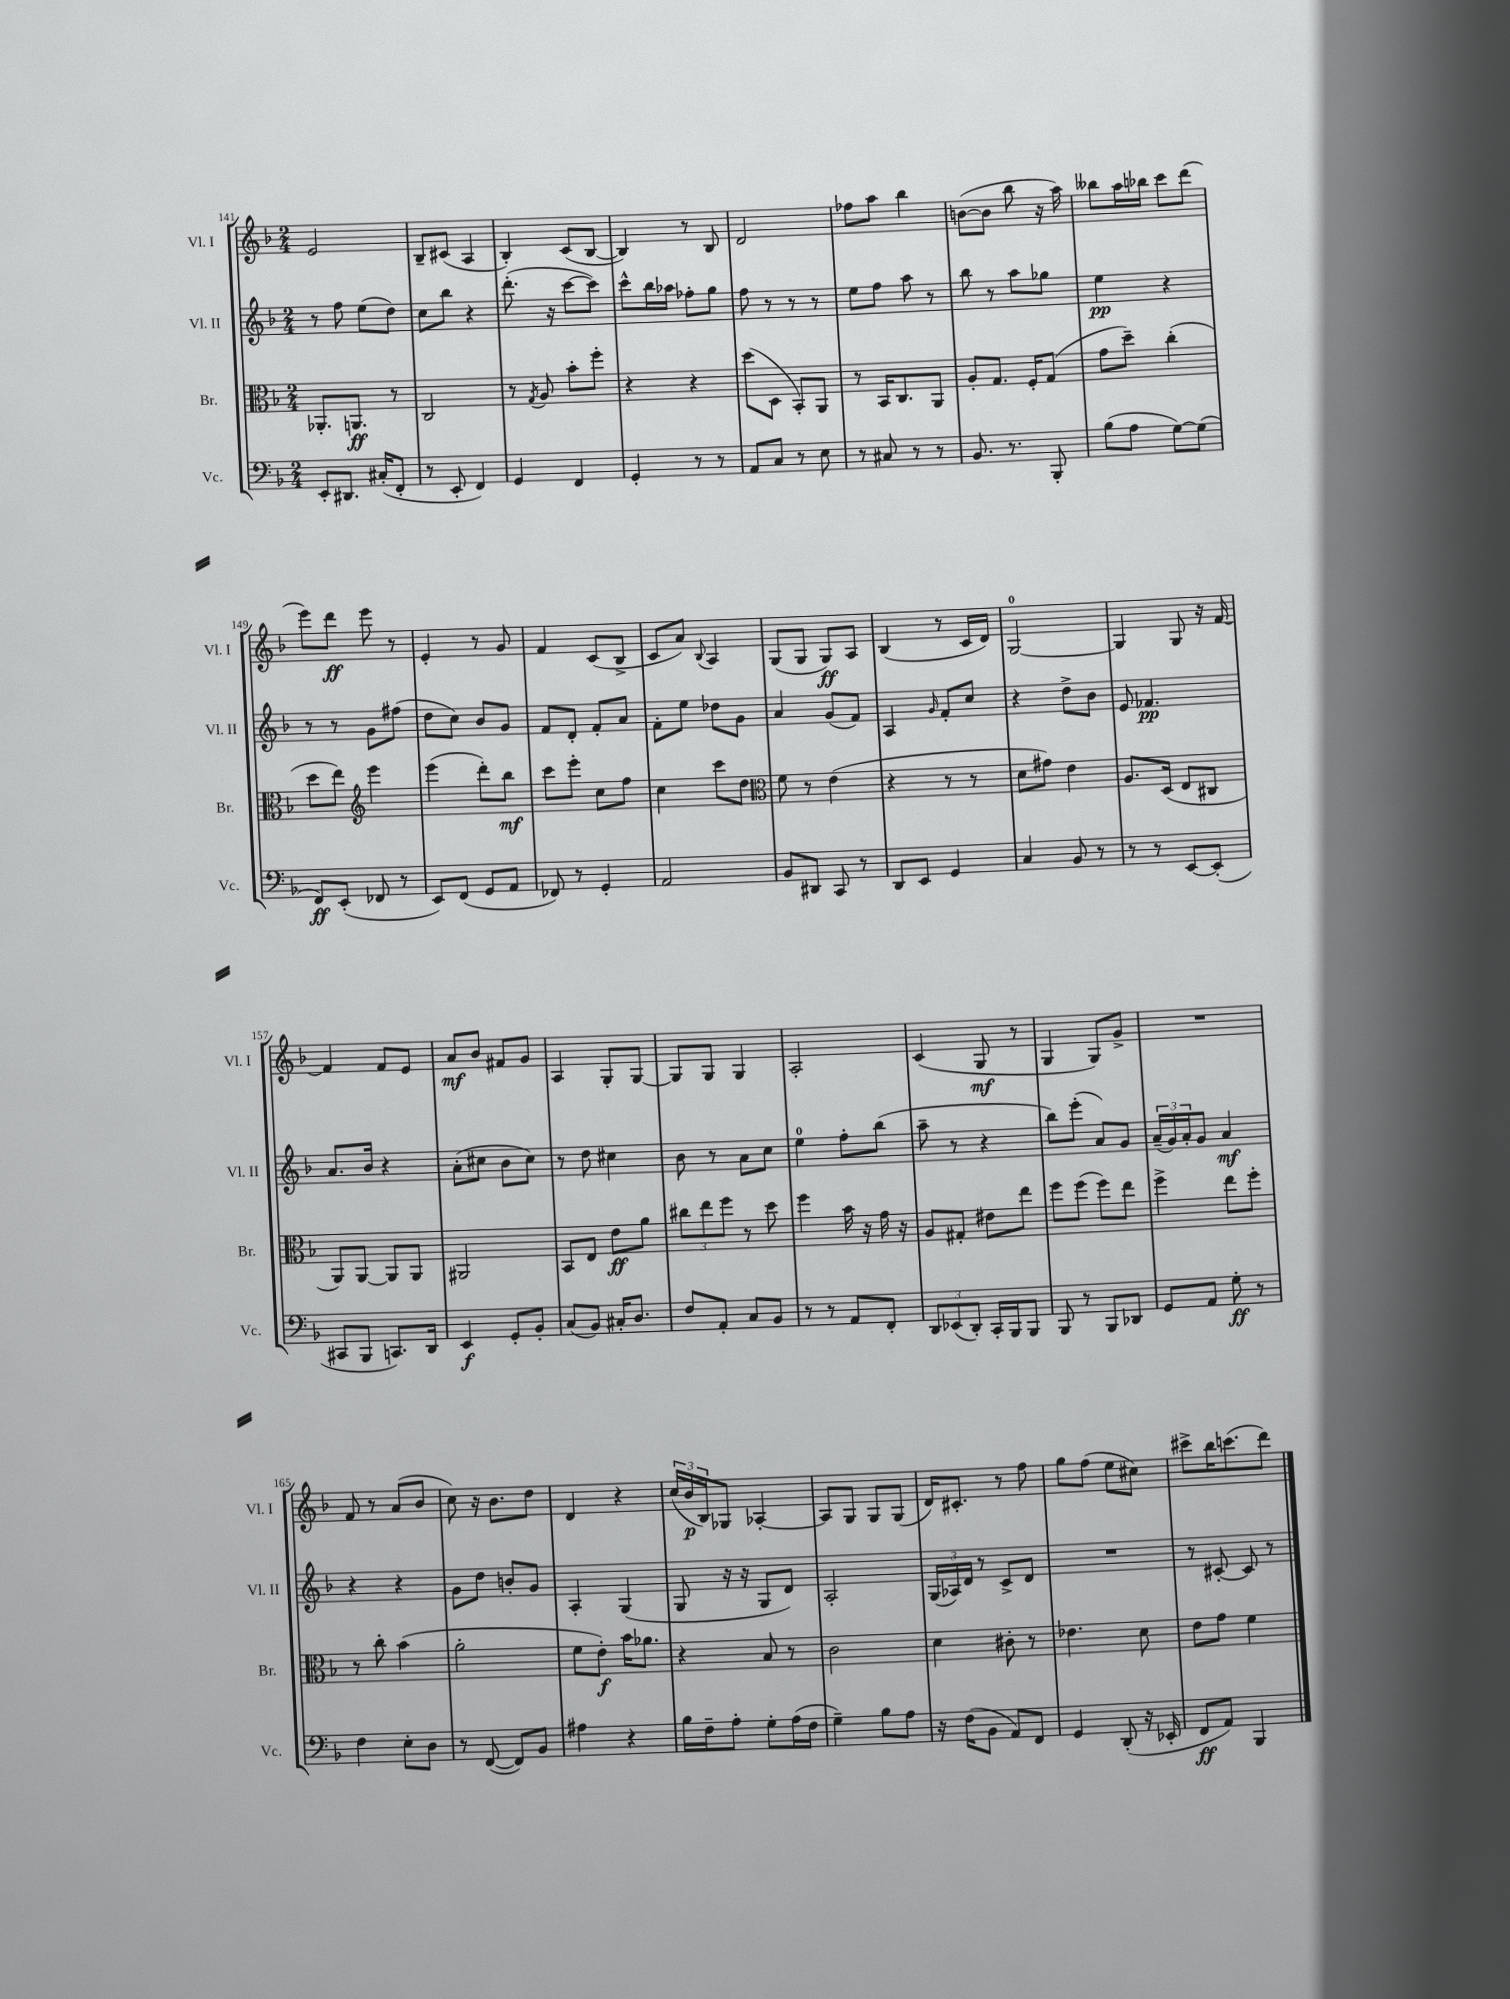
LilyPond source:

<<
\new StaffGroup <<
\new Staff = "s0" \with { instrumentName = "Vl. I" shortInstrumentName = "Vl. I" } {
    \clef treble \key f \major \numericTimeSignature \time 2/4
    e'2 |
    bes8-- cis'8( a4 |
    bes4-.) c'8( bes8~ |
    bes4) r8 bes8 |
    d'2 |
    fes''8 a''8 bes''4 |
    b'8~( b'8 bes''8 r16 a''16) |
    beses''8 a''16 bes''16 c'''8 d'''8( |
    e'''8) d'''8\ff e'''8 r8 |
    e'4-. r8 g'8 |
    f'4 c'8( bes8-> |
    c'8 a'8) \appoggiatura { bes8 } a4 |
    g8( g8 g8\ff) a8 |
    bes4( r8 c'16 d'16) |
    g2-0~ |
    g4 g8 r16 f'16~ |
    f'4 f'8 e'8 |
    a'8\mf bes'8 fis'8 g'8 |
    a4 g8-. g8~ |
    g8 g8 g4 |
    a2-. |
    c'4( g8\mf r8 |
    g4 g8) g'8-> |
    R2 |
    f'8 r8 a'8( bes'8 |
    c''8) r16 bes'8. d''8 |
    d'4 r4 |
    \tuplet 3/2 { c''16( bes'16\p bes16) } ges8 aes4~-. |
    aes8 g8 g8 g8( |
    d'16) cis'8.-. r8 f''8 |
    g''8 f''8( e''8 cis''8) |
    cis'''8-> bes''16 c'''8.( d'''8) \bar "|." |
}
\new Staff = "s1" \with { instrumentName = "Vl. II" shortInstrumentName = "Vl. II" } {
    \clef treble \key f \major \numericTimeSignature \time 2/4
    r8 f''8 e''8( d''8) |
    c''8 bes''8 r4 |
    d'''8.-.( r16 c'''8~ c'''8) |
    c'''8-^ bes''16 aes''16 fes''8-. g''8 |
    f''8 r8 r8 r8 |
    e''8 f''8 a''8 r8 |
    bes''8 r8 a''8 ges''8 |
    e''4\pp r4 |
    r8 r8 g'8 fis''8( |
    d''8 c''8) bes'8 g'8 |
    f'8 d'8-. f'8-. a'8 |
    f'8-. e''8 des''8 g'8 |
    a'4 g'8( f'8) |
    a4 \grace { g'16 } f'8-. c''8 |
    r4 d''8-> bes'8 |
    e'8 fes'4.\pp |
    a'8. bes'16 r4 |
    a'8-.( cis''8 bes'8 cis''8) |
    r8 d''8 cis''4 |
    bes'8 r8 a'8 c''8 |
    e''4-0 f''8-. bes''8( |
    a''8-- r8 r4 |
    bes''8) e'''8-.( a'8) g'8 |
    \tuplet 3/2 { a'16--( g'16) a'16-. } g'8 a'4\mf |
    r4 r4 |
    g'8 d''8 b'8-. g'8 |
    a4-. g4( |
    g8 r16 r16 g8 d'8) |
    a2-. |
    \tuplet 3/2 { g16( aes16) d'16 } r8 c'8-> d'8 |
    R2 |
    r8 cis'8~-. cis'8 r8 \bar "|." |
}
\new Staff = "s2" \with { instrumentName = "Br." shortInstrumentName = "Br." } {
    \clef alto \key f \major \numericTimeSignature \time 2/4
    aes,8.-. a,8.\ff r8 |
    c2 |
    r8 \acciaccatura { g8 } a8 bes'8-. f''8-. |
    r4 r4 |
    d''8( d8 bes,8-.) a,8 |
    r8 bes,16 c8. a,8 |
    a8-. g8. f16-. g8( |
    g'8 d''8--) c''4-.( |
    d''8 e''8) \clef treble e'''4 |
    e'''4( d'''8-.) bes''8\mf |
    c'''8 e'''8-. c''8 f''8 |
    c''4 c'''8 d''8 |
    \clef alto f'8 r8 e'4( |
    r4 r8 r8 |
    d'8 gis'8) e'4 |
    a8. d16( e8 cis8 |
    a,8) a,8~ a,8 a,8 |
    ais,2 |
    bes,8 e8 e'8\ff a'8 |
    \tuplet 3/2 { cis''8 e''8 f''8 } r8 d''8 |
    f''4 bes'16 r16 g'16 r16 |
    a8 gis8-. eis'8 e''8 |
    f''8 f''8( f''8) e''8 |
    f''4-> e''8 f''8-. |
    r8 c''8-. bes'4( |
    a'2-. |
    f'8 e'8-.\f) bes'16 aes'8. |
    r4 bes8 r8 |
    c'2 |
    d'4 cis'8-. r8 |
    ees'4. d'8 |
    e'8 g'8 f'4 \bar "|." |
}
\new Staff = "s3" \with { instrumentName = "Vc." shortInstrumentName = "Vc." } {
    \clef bass \key f \major \numericTimeSignature \time 2/4
    e,8-. dis,8. cis16-.( f,8-. |
    r8 e,8-. f,4) |
    g,4 f,4 |
    g,4-. r8 r8 |
    a,8 c8 r8 e8 |
    r8 cis8 r8 r8 |
    bes,8. r8. bes,,8-. |
    bes8( a8 g8~) g8( |
    f,8\ff) e,8-.( fes,8 r8 |
    e,8) f,8( g,8 a,8 |
    fes,8) r8 g,4-. |
    a,2 |
    bes,8 dis,8 c,8 r8 |
    d,8 e,8 g,4 |
    c4 bes,8 r8 |
    r8 r8 e,8~ e,8-.( |
    cis,8 bes,,8 c,8.) d,16 |
    e,4\f g,8-. bes,8-. |
    c8( bes,8) cis16-. d8. |
    f8 a,8-. c8 bes,8 |
    r8 r8 a,8 f,8-. |
    \tuplet 3/2 { d,8 ees,8( d,8-.) } c,16-. bes,,16 bes,,8 |
    bes,,8 r8 bes,,8 des,8 |
    g,8 a,8 g8-.\ff r8 |
    f4 e8-. d8 |
    r8 f,8~( f,8) bes,8 |
    ais4 r4 |
    bes16 f16-- a8-. g8-. a16( f16 |
    g4--) bes8 a8 |
    r16 f16( bes,8 a,8) f,8 |
    g,4 d,8-.( r16 ees,16-. |
    f,8\ff a,8) bes,,4 \bar "|." |
}
>>
>>
\layout { \context { \Score currentBarNumber = #141 } }
